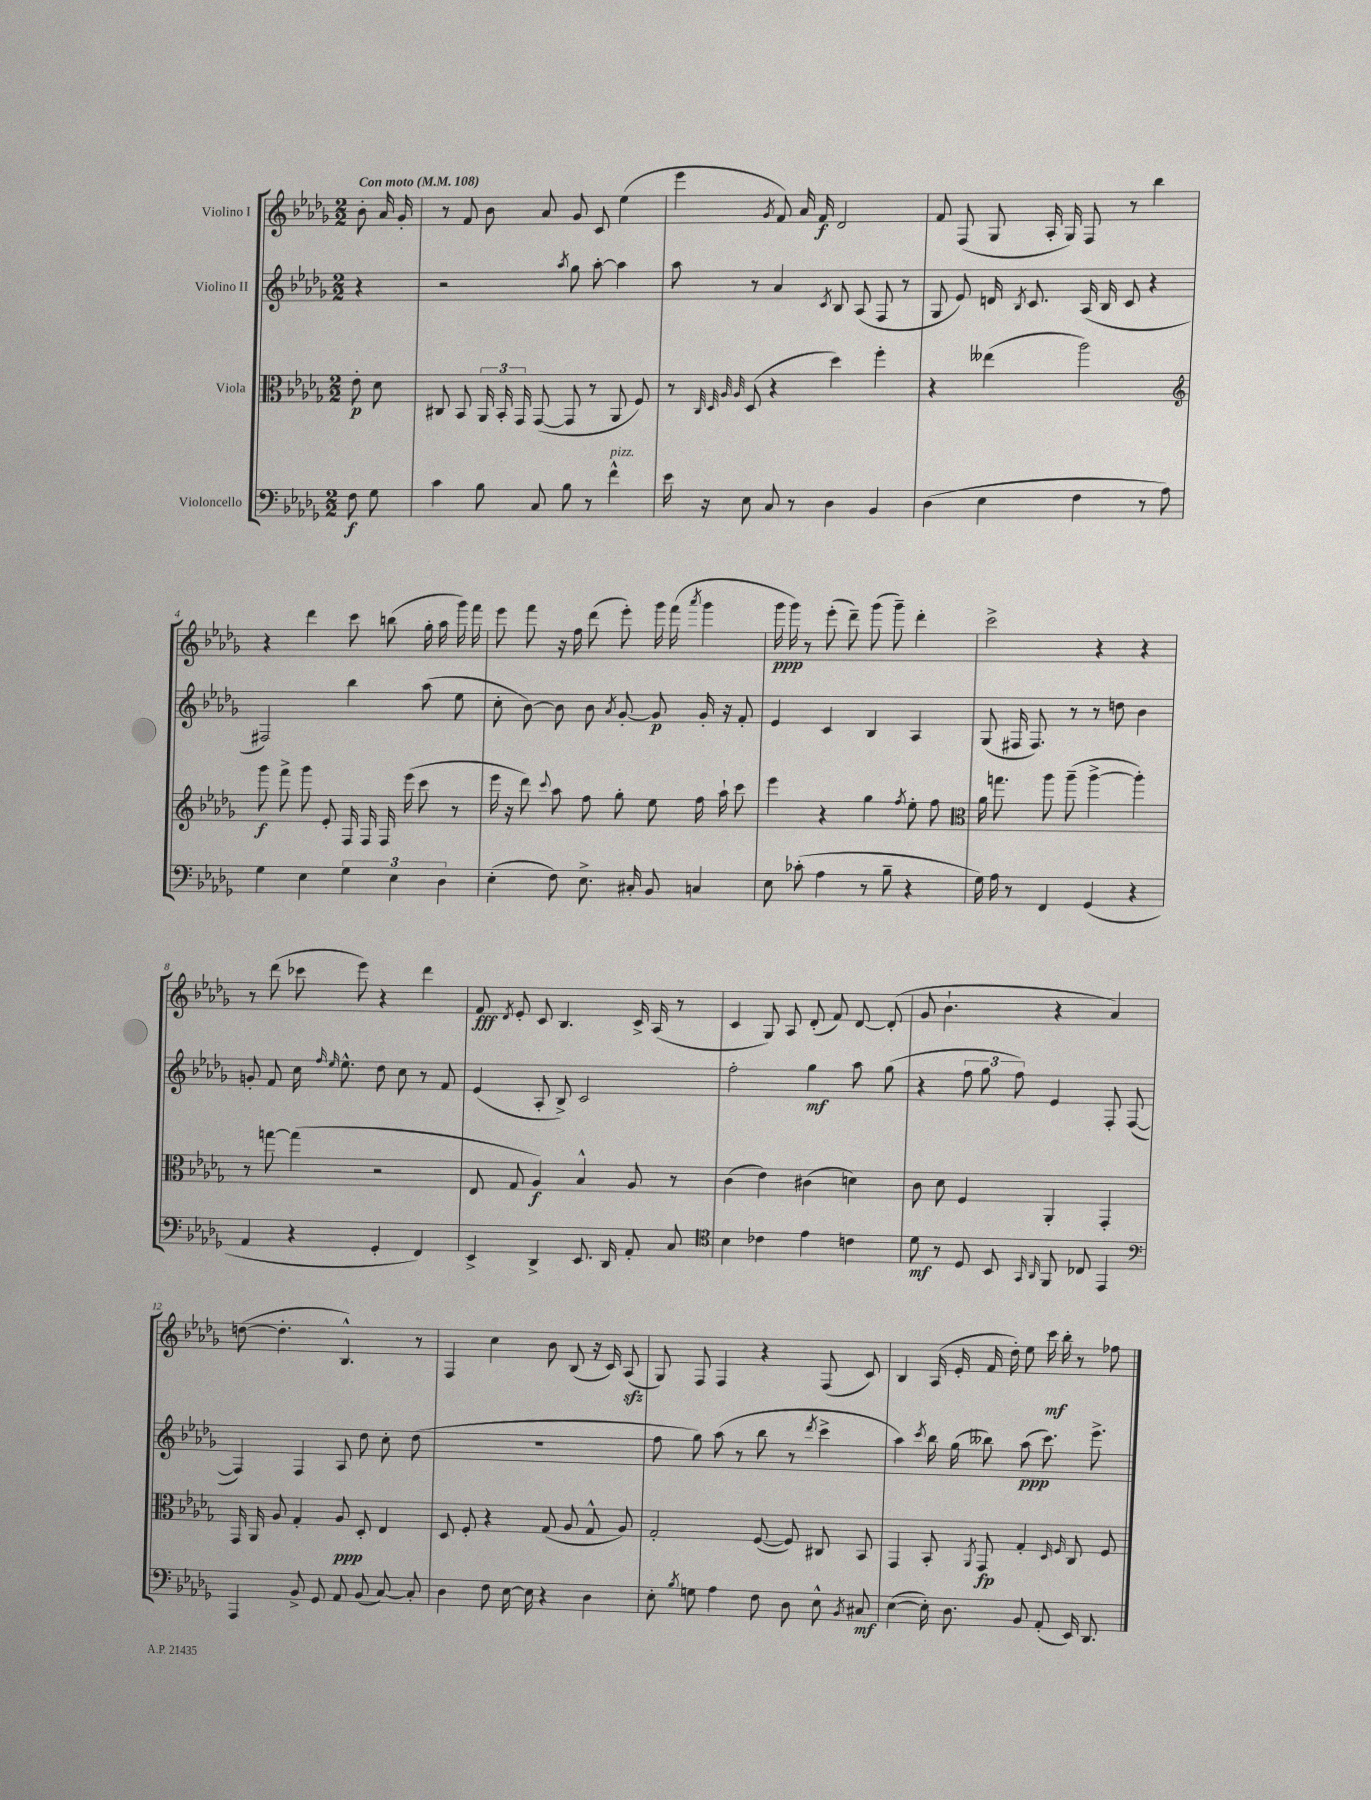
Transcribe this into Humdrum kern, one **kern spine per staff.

**kern	**kern	**kern	**kern
*staff4	*staff3	*staff2	*staff1
*clefF4	*clefC3	*clefG2	*clefG2
*k[b-e-a-d-g-]	*k[b-e-a-d-g-]	*k[b-e-a-d-g-]	*k[b-e-a-d-g-]
*M2/2	*M2/2	*M2/2	*M2/2
*MM108	*MM108	*MM108	*MM108
8F	8e-'	4r	8b-'
8G-	8d-	.	16a-
.	.	.	16g-'
=	=	=	=
4c	8C#	2r	8r
.	8BB-	.	8f
8B-	24AA-	.	8b-
.	24BB-'	.	.
.	24GG-	.	.
8C	([8GG-	.	8a-
.	.	8qaa-	.
8B-	8GG-]	8gg-	8g-
8r	8r	[8aa-'	8c
4f^^	8AA-	4aa-]	(4ee-
.	8F)	.	.
=	=	=	=
16e-	8r	8aa-	4eee-
16r	.	.	.
.	32qqC	.	.
.	32qqD-	.	.
.	32qqA-	.	.
.	32qqA-	.	.
8E-	(8D-	8r	.
.	.	.	8qg-
8C	4r	4a-	8f)
8r	.	.	16a-
.	.	.	16f
.	.	8qc	.
4D-	4dd-)	8B-	2d-
.	.	(8A-	.
4BB-	4ff'	8F	.
.	.	8r	.
=	=	=	=
(4D-	4r	8G-	8f
.	.	8e-)	(8F
4E-	(4ee--	16d	8G-
.	.	8qB-	.
.	.	8.c	.
.	.	.	16A-'
.	.	.	16G-)
4F	2aa-)	(16A-	8F
.	.	16B-	.
.	.	8c	8r
8r	.	4r	4bb-
8A-)	.	.	.
=	=	=	=
*	*clefG2	*	*
4G-	8ggg-	2F#)	4r
.	8fff^	.	.
4E-	8ggg-	.	4ddd-
.	8e-'	.	.
6G-	16F	4bb-	8ccc
.	16F	.	.
.	16F	.	(8bb
6E-	.	.	.
.	(16eee-	.	.
.	8ccc	(8aa-	16gg-'
.	.	.	16aa-
6D-	.	.	.
.	8r	8ee-	16ggg-)
.	.	.	16fff
=	=	=	=
(4E-'	16eee-	8cc'	8eee-
.	16r	.	.
.	8ddd-)	[8b-)	8fff
.	8qqccc	.	.
8F)	8aa-	8b-]	16r
.	.	.	16ff
8.E-^	8ff	8b-	(8ddd-
.	.	8qa-	.
.	8gg-'	[8g-'	8eee-')
16C#'	.	.	.
8BB-	8ee-	8g-]	16ggg-
.	.	.	(16fff
.	.	.	8qaaa-
4C	16ff	16g-'	4ggg-
.	16aa-`	16r	.
.	8ccc	8f'	.
=	=	=	=
8E-	4eee-	4e-	16ggg-
.	.	.	16ggg-)
(8c-'	.	.	8r
4A-	4r	4c	(8eee-'
.	.	.	8ddd-~)
8r	4gg-	4B-	(8ggg-
8B-~	.	.	8ggg-~)
.	8qff	.	.
4r	8ee-'	4A-	4ddd-'
.	8ff	.	.
=	=	=	=
*	*clefC3	*	*
16G-)	16a-	(8G-	2ccc^
16A-	8.gg	.	.
8r	.	16F#	.
.	.	8.F#)	.
4FF	8aa-	.	.
.	(8aa-~	8r	.
(4GG-	[4aa-^	8r	4r
.	.	8dd	.
4r	4aa-'])	4b-	4r
=	=	=	=
4AA-	8r	8g'	8r
.	[8gg	8f	(8ddd-
4r	(4gg]	16cc	8ccc-
.	.	16qqff	.
.	.	16qqee-	.
.	.	8.ee-^^	.
.	.	.	8eee-)
4GG-'	2r	8dd-	4r
.	.	8cc	.
4FF)	.	8r	4ddd-
.	.	8f	.
=	=	=	=
4EE-^	8E-	(4e-	8f
.	.	.	8qd-
.	8G-	.	8e-'
4DD-^	4A-)	8A-'	8c
.	.	8B-^)	4.B-
8.EE-	4B-^^	2c	.
16DD-	.	.	.
8AA-'	8A-	.	16c^
.	.	.	(16A-
8C	8r	.	8r
=	=	=	=
*clefC4	*	*	*
4B-	(4c	2ff'	4c
4c-	4e-)	.	8G-)
.	.	.	8A-
4e-	(4c#	4gg-	(8d-'
.	.	.	8f)
4c	4d)	8aa-	[8d-
.	.	(8gg-	(8d-']
=	=	=	=
8d-	8c	4r	8g-
8r	8d-	.	4.b-`
8D-	4F	12ff	.
.	.	12gg-	.
8BB-	.	.	.
.	.	12ff)	.
16qqGG-	.	.	.
16qqAA-	.	.	.
8FF	4AA-'	4e-	4r
8C-	.	.	.
4EE-	4GG-'	8F'	4a-)
.	.	([8F	.
=	=	=	=
*clefF4	*	*	*
4AAA-	16GG-	4F])	([8dd
.	16AA-	.	.
.	8A-	.	4.dd']
8BB-^	4G-'	4F	.
8GG-	.	.	.
8AA-	8A-	8A-	4.B-^^)
(8BB-	8D-'	8dd-	.
[8C)	4E-	8cc'	.
8C']	.	(8dd-	8r
=	=	=	=
4D-	8D-	1r	4F
.	8F'	.	.
8F	4r	.	4cc
[16E-	.	.	.
16E-]	.	.	.
4r	(8G-	.	8b-
.	8A-	.	(8B-
4D-	8G-^^	.	16r
.	.	.	16c)
.	8A-)	.	(8A-
=	=	=	=
8E-'	2G-'	8ff	8G-)
8qB-	.	.	.
8G	.	8gg-)	8F
4A-	.	(8aa-	4F
.	.	8r	.
8F	([8F	8bb-	4r
8D-	8F])	8r	.
.	.	8qddd-	.
8E-^^	8C#	4ccc^	(8F
8qBB-	.	.	.
8C#	8BB-	.	8c)
=	=	=	=
([4E-	4GG-	4aa-)	4B-
.	.	8qccc	.
16E-'])	8BB-'	16bb-	(16A-
8.D-	.	(16gg-	16e-'
.	8qAA-	.	.
.	8GG-	8bb--)	16f
.	.	.	16dd-')
8BB-	4G-'	(8aa-	8ee-
(8AA-'	.	8.ccc)	16ccc
.	.	.	16bb-'
.	16qqD-	.	.
.	16qqF	.	.
16EE-)	8C	.	8r
8.DD-	.	8.eee-^	.
.	8F	.	8ff-
==	==	==	==
*-	*-	*-	*-
